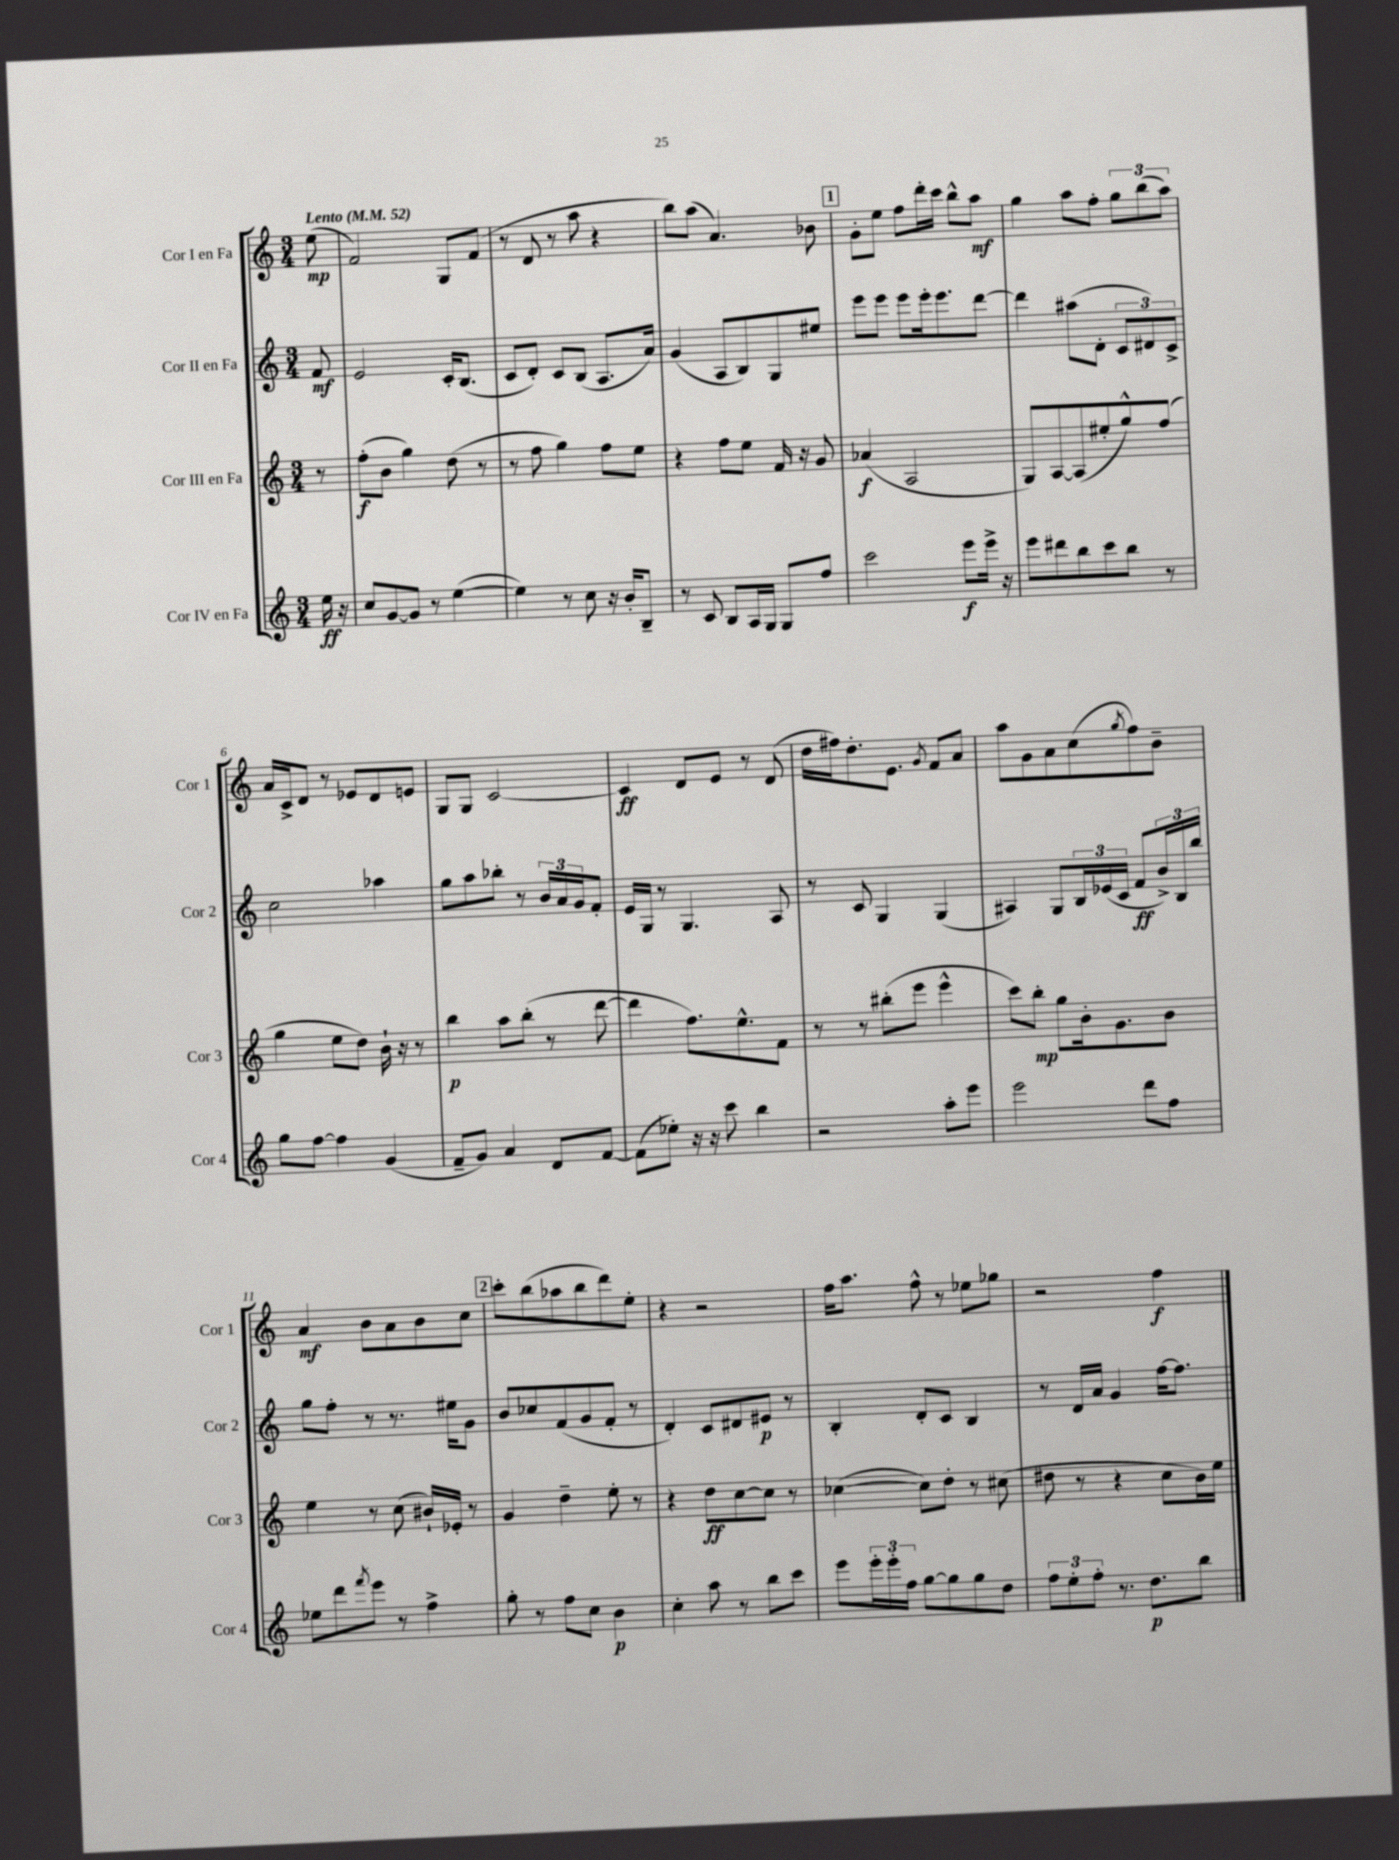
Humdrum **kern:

**kern	**kern	**kern	**kern
*staff4	*staff3	*staff2	*staff1
*clefG2	*clefG2	*clefG2	*clefG2
*k[]	*k[]	*k[]	*k[]
*M3/4	*M3/4	*M3/4	*M3/4
*MM52	*MM52	*MM52	*MM52
16ee\	8r	8f/	(8ee\
16r	.	.	.
=	=	=	=
8cc/L	(8ff'\L	2e/	2f/)
[8g/	8b\J	.	.
8g/]J	4gg\)	.	.
8r	.	.	.
([4ee\	(8dd\	16c'/LK	8G/L
.	.	(8.B/J	.
.	8r	.	(8f/J
=	=	=	=
4ee\])	8r	8c/L	8r
.	8ff\	8d'/J)	8d/
8r	4gg\)	8c/L	8r
8cc\	.	(8B/J	8aa\
16r	8ff\L	8.A/L	4r
16b'/LK	.	.	.
8B~/J	8ee\J	.	.
.	.	16a/Jk)	.
=	=	=	=
8r	4r	(4g/	8bb\L)
8c/	.	.	(8aa\J
8B/L	8ff\L	8A/L	4.a/)
16A/L	8ee\J	8B/)	.
16G/JJ	.	.	.
8G/L	16f/	8G/	.
.	16r	.	.
8ff/J	8g/	8ee#/J	8b-\
=	=	=	=
2ccc\	(4a-/	8eee\L	8g'\L
.	.	8eee\J	8ee\J
.	2A/	8eee\L	8ff\L
.	.	16eee'\k	16ddd'\L
.	.	8.eee\	16ccc\JJ
8eee\L	.	.	8bb^^\L
16eee^\Jk	.	[8ddd\J	8aa\J
16r	.	.	.
=	=	=	=
8eee\L	8G/L)	4ddd\]	4gg\
8ddd#\	[8A/	.	.
8bb\	(8A/]	(8aa#\L	8aa\L
8ccc\	8ee#'/	8d'\J	8ff'\J
8bb\J	8gg^^/)	12c/L	12gg\L
.	.	12d#/)	(12bb\
8r	(8ff/J	.	.
.	.	12c^/J	12aa\J)
=	=	=	=
8gg\L	4gg\	2cc\	16a/LL
.	.	.	16c^/J
[8ff\J	.	.	8d/J
4ff\]	8ee\L	.	8r
.	8dd\J)	.	8e-/L
(4g/	16b`\	4aa-\	8d/
.	16r	.	.
.	8r	.	8e/J
=	=	=	=
8f~/L	4bb\	8gg\L	8G/L
8g/J)	.	8aa\	8G/J
4a/	8aa\L	8bb-'\J	[2c/
.	(8bb'\J	8r	.
8d/L	8r	24b/LL	.
.	.	24a/	.
.	.	24g/J	.
[8f/J	[8ddd\	8f'/J	.
=	=	=	=
(8f\]L	4ddd\]	16e/LL	4c/]
.	.	16G/JJ	.
8ee-'\J)	.	8r	.
16r	8.ff\L)	4.G/	8d/L
16r	.	.	.
8ccc\	.	.	8e/J
.	8.ee^^\	.	.
4bb\	.	.	8r
.	8f\J	8A/	(8d/
=	=	=	=
2r	8r	8r	16dd\LL
.	.	.	16ff#\J)
.	8r	8c/	8.dd'\
.	(8bb#'\L	4G/	.
.	.	.	8.e\J
.	8eee\J	.	.
.	.	.	8qg/
8aa'\L	4eee^^\	(4G/	8f/L
8eee\J	.	.	8a/J
=	=	=	=
2eee\	8ccc\L)	4A#/)	8aa\L
.	8bb'\J	.	8g\
.	8gg\L	8G/L	8a\
.	16b'\k	24B/L	(8cc\
.	.	(24e-/	.
.	8.g\	.	.
.	.	24c/JJ	.
.	.	.	8qgg/
8ddd\L	.	8f/L	8ff\)
8ff\J	8b\J	24b^/L)	8b~\J
.	.	24B/	.
.	.	24bb/JJ	.
=	=	=	=
8ee-\L	4ee\	8gg\L	4a/
8ddd\	.	8ff'\J	.
8qfff/	.	.	.
8eee\J	8r	8r	8b\L
8r	(8cc\	8.r	8a\
4ff^\	16b#`/LL)	.	8b\
.	16e-'/JJ	16ee#\LK	.
.	8r	8g\J	8cc\J
=	=	=	=
8gg'\	4g/	8b/L	8ccc'\L
8r	.	8cc-/	(8bb\
8ff\L	4dd~\	(8f/	8aa-\
8cc\J	.	8g/	8bb\
4b\	8ee'\	8f'/J	8ddd\)
.	8r	8r	8ee'\J
=	=	=	=
4cc'\	4r	4d'/)	4r
8aa\	8dd\L	8c/L	2r
8r	[8cc\	8d#/	.
8bb\L	8cc\]J	8e#/J	.
8ccc\J	8r	8r	.
=	=	=	=
8eee\L	([4cc-\	4B'/	16ff\LK
.	.	.	8.aa\J
24eee'\L	.	.	.
24eee'\	.	.	.
24ff\JJ	.	.	.
[8gg\L	8cc-\]L)	8d'/L	8ff^^\
8gg\]	8dd'\J	8c/J	8r
8gg\	8r	4B/	8ee-\L
8dd\J	(8cc#\	.	8gg-\J
=	=	=	=
12ff\L	8dd#\	8r	2r
12ee'\	.	.	.
.	8r	16d/LL	.
12ff'\J	.	.	.
.	.	16a/JJ	.
8.r	4r	4g/	.
8.dd\L	.	.	.
.	8cc\L	[16ff\LK	4ff\
.	.	8.ff\]J	.
8bb\J	16b\L)	.	.
.	16ee\JJ	.	.
==	==	==	==
*-	*-	*-	*-
